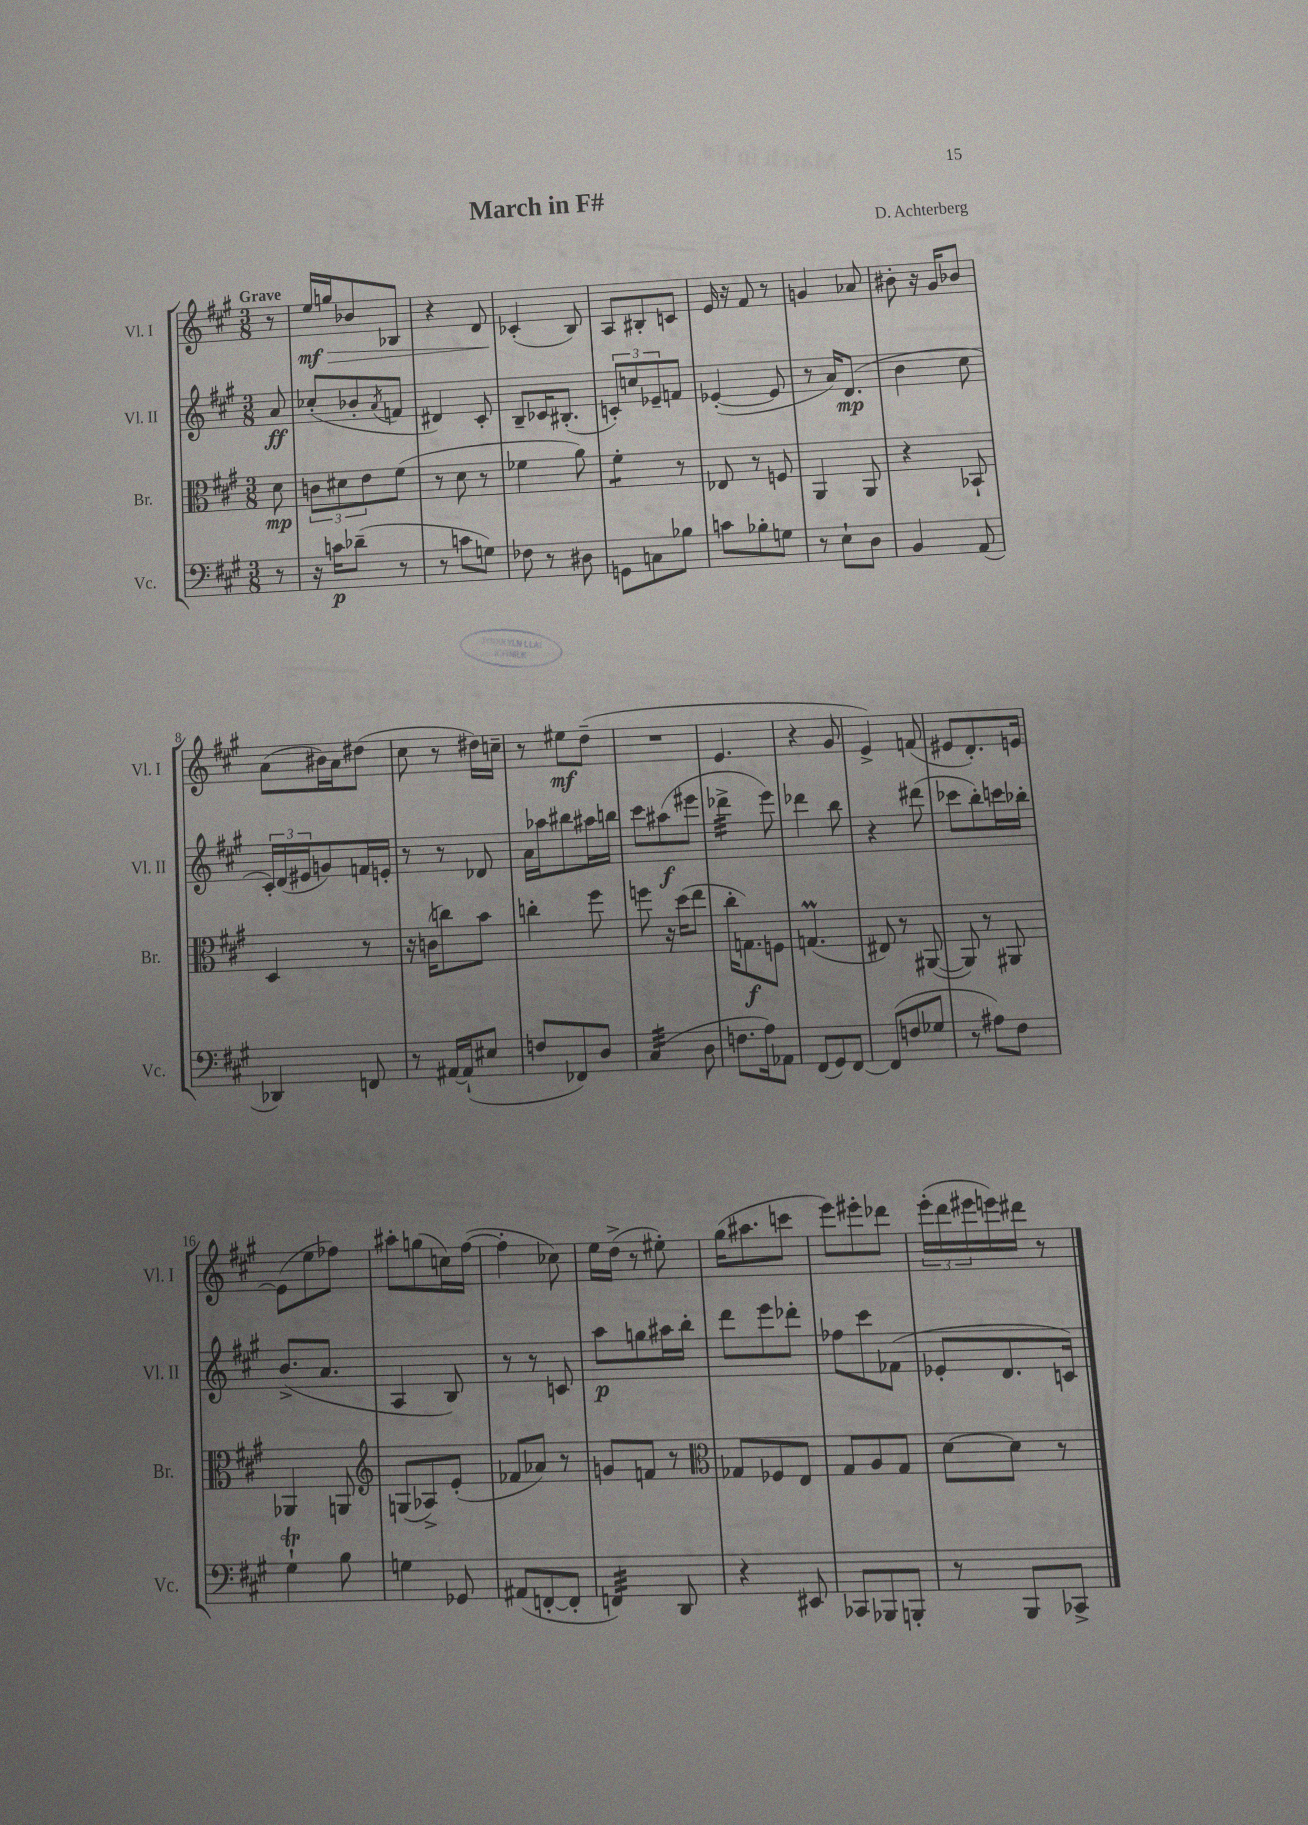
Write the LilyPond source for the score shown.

\header { title = "March in F#" composer = "D. Achterberg" }
<<
\new StaffGroup <<
\new Staff = "s0" \with { instrumentName = "Vl. I" shortInstrumentName = "Vl. I" } {
    \clef treble \key a \major \numericTimeSignature \time 3/8 \partial 8 \tempo "Grave"
    r8 |
    e''16\mf\> g''16 bes'8 bes8 |
    r4 d'8 |
    ces'4-.\!( b8) |
    a8 bis8-. c'8 |
    e'16 r16 fis'8 r8 |
    g'4 aes'8 |
    bis'8-. r16 gis'16 bes'8 |
    a'8( bis'16) a'16 dis''8( |
    cis''8 r8 dis''16) c''16-- |
    r8 eis''8\mf d''8--( |
    R4. |
    e'4. |
    r4 gis'8 |
    e'4->) f'8( |
    eis'8 d'8.-.) e'16~ |
    e'8( e''8 fes''8) |
    ais''8-. g''8( c''16) fis''16~( |
    fis''4-. ces''8) |
    e''16 d''16->( r8 eis''8-.) |
    gis''16( ais''8. c'''8 |
    e'''8) eis'''8-. des'''8 |
    \tuplet 3/2 { e'''16-.( d'''16 eis'''16 } e'''16) dis'''16 r8 \bar "|." |
}
\new Staff = "s1" \with { instrumentName = "Vl. II" shortInstrumentName = "Vl. II" } {
    \clef treble \key a \major \numericTimeSignature \time 3/8 \partial 8
    a'8\ff |
    ces''8-.( bes'8-. \acciaccatura { a'8 } f'8 |
    dis'4) cis'8-. |
    b8-- ces'16 bis8.-.( |
    \tuplet 3/2 { c'8-.) c''8 ees'8-- } f'8 |
    ees'4~-.( ees'8 |
    r8 a'16) d'8.\mp( |
    b'4 cis''8 |
    \tuplet 3/2 { cis'16-.) d'16( eis'16 } g'8) f'16 e'16-. |
    r8 r8 des'8 |
    a'16 aes''16 bis''8 ais''16 b''16 |
    cis'''8 ais''8\f( eis'''8 |
    des'''4:32-> e'''8) |
    des'''4 b''8 |
    r4 dis'''8( |
    ces'''8 b''8-.) c'''16 bes''16-. |
    b'8.->( a'8. |
    a4 b8) |
    r8 r8 c'8 |
    a''8\p g''8 ais''16 b''16-. |
    d'''8 e'''8 des'''8-. |
    fes''8 cis'''8 fes'8( |
    ees'8-. d'8. c'16) \bar "|." |
}
\new Staff = "s2" \with { instrumentName = "Br." shortInstrumentName = "Br." } {
    \clef alto \key a \major \numericTimeSignature \time 3/8 \partial 8
    d'8\mp |
    \tuplet 3/2 { c'8 dis'8 e'8 } fis'8( |
    r8 d'8 r8 |
    fes'4 a'8) |
    fis'4:8-. r8 |
    ees8 r8 f8 |
    a,4 a,8 |
    r4 bes,8-! |
    d4 r8 |
    r16 c'16( c''8) b'8 |
    c''4-. fis''8 |
    f''8 r16 d''16( e''8 |
    cis''16-. g8.\f) f8 |
    g4.\prall( |
    eis8) r8 ais,8~( |
    ais,8) r8 ais,8 |
    aes,4 a,8 |
    \clef treble g8( aes8->) e'8-.( |
    fes'8 aes'8) r8 |
    g'8 f'8 r8 |
    \clef alto ges8 fes8 e8 |
    gis8 a8 gis8 |
    d'8~ d'8 r8 \bar "|." |
}
\new Staff = "s3" \with { instrumentName = "Vc." shortInstrumentName = "Vc." } {
    \clef bass \key a \major \numericTimeSignature \time 3/8 \partial 8
    r8 |
    r16 c'16\p des'8--( r8 |
    r8 c'8 g8) |
    fes8 r8 dis8 |
    g,8 c8 bes8 |
    c'8 bes8-. g8 |
    r8 e8-! d8 |
    b,4 a,8( |
    des,4) f,8 |
    r8 ais,16~ ais,16-!( eis8 |
    f8 fes,8) d8 |
    cis4:32( d8 |
    f8. a16) aes,8 |
    fis,8( gis,8) fis,8~ |
    fis,8( f8 ges8 |
    r8 ais8) fis8 |
    gis4-!\trill b8 |
    g4 ges,8 |
    ais,8( f,8~-. f,8-. |
    f,4:32) d,8 |
    r4 eis,8 |
    ces,8 bes,,8 b,,8-. |
    r8 b,,8 ces,8-> \bar "|." |
}
>>
>>
